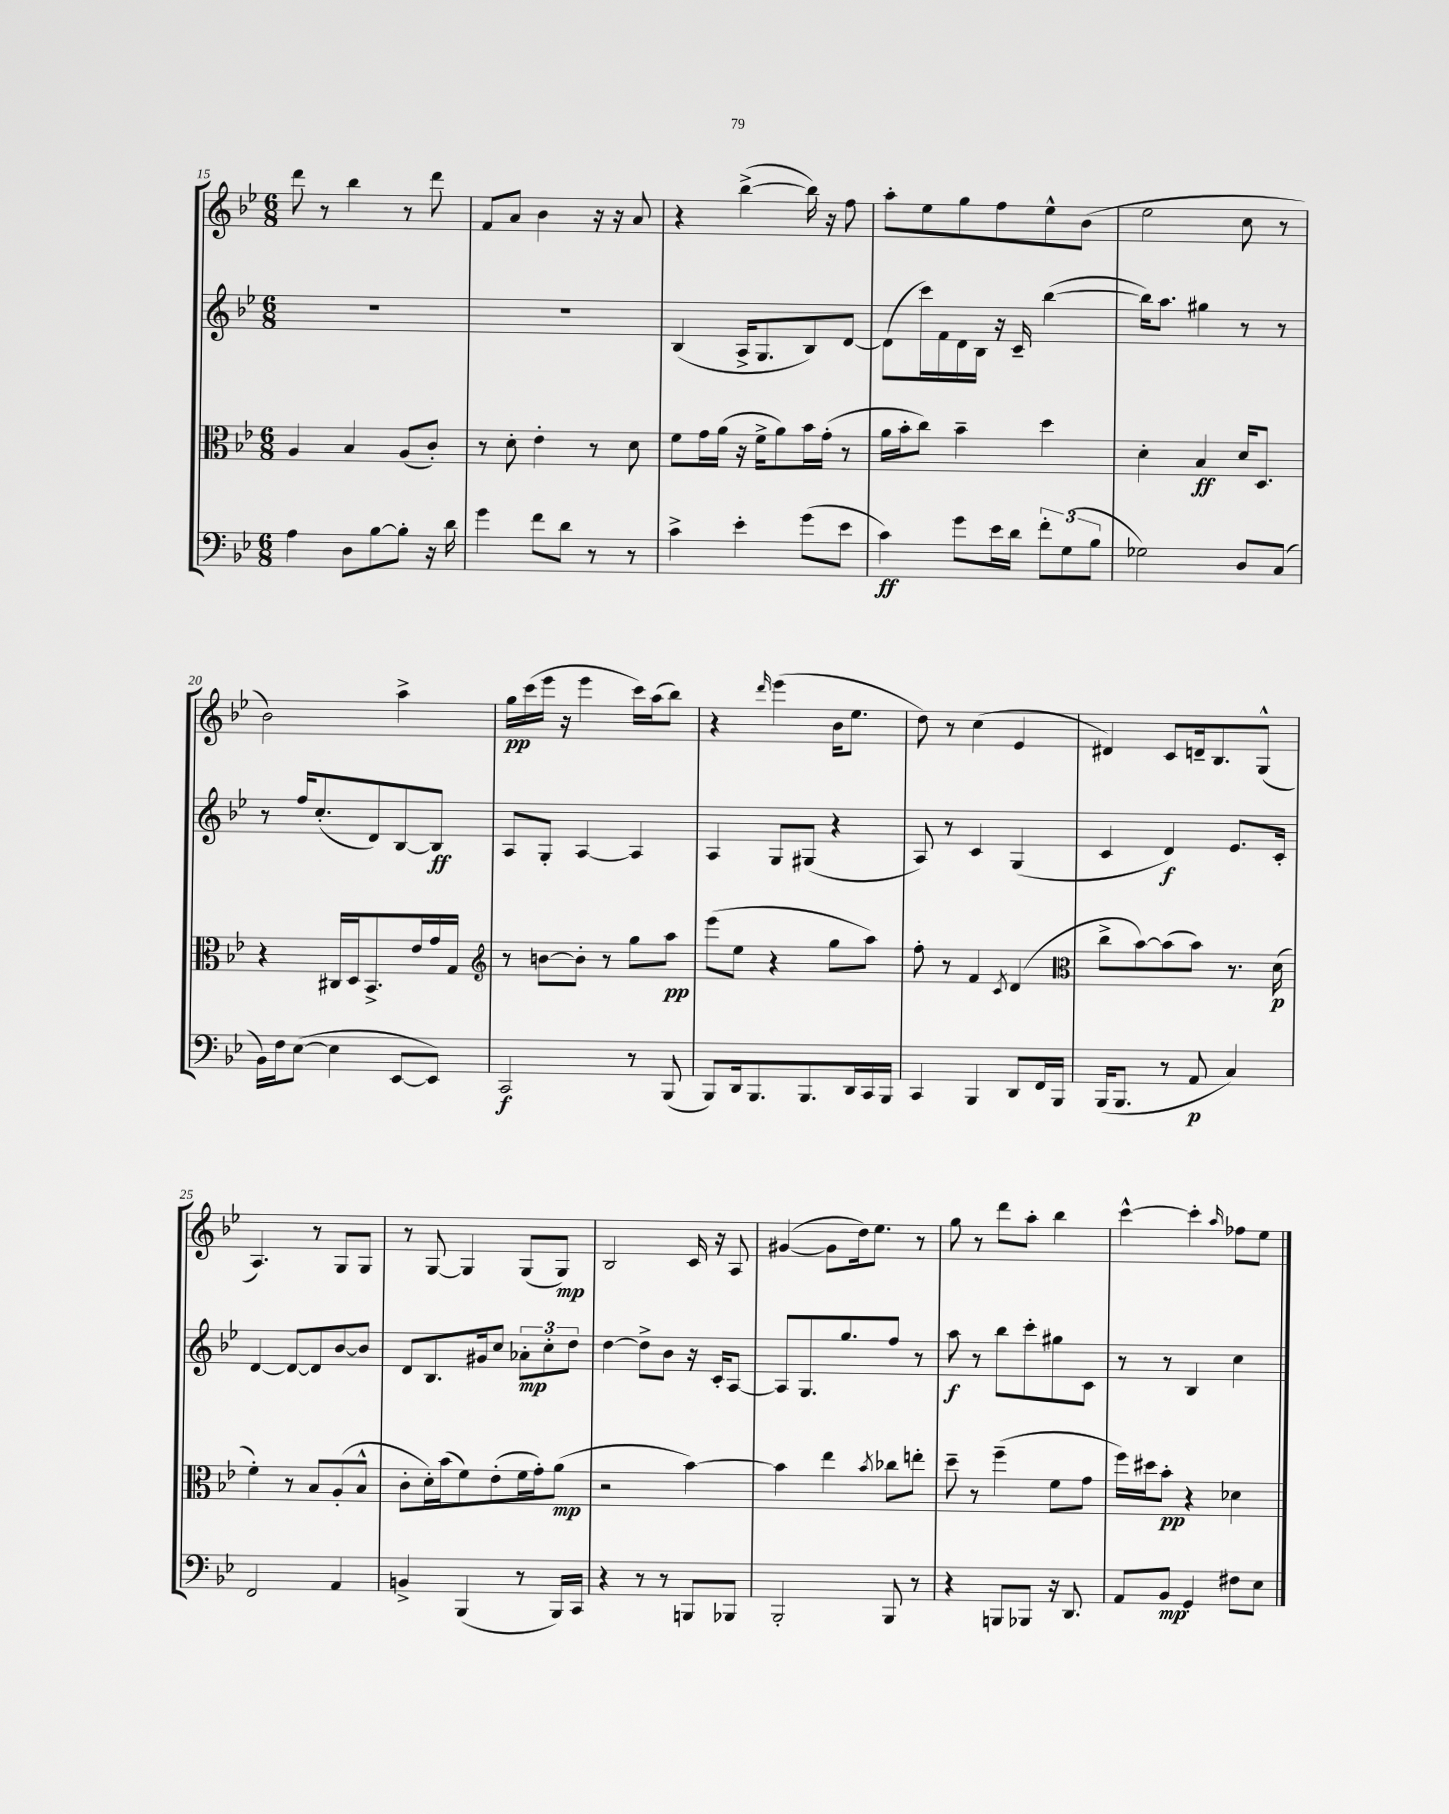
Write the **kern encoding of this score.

**kern	**kern	**kern	**kern
*staff4	*staff3	*staff2	*staff1
*clefF4	*clefC3	*clefG2	*clefG2
*k[b-e-]	*k[b-e-]	*k[b-e-]	*k[b-e-]
*M6/8	*M6/8	*M6/8	*M6/8
4A\	4A/	2.r	8ddd\
.	.	.	8r
8D\L	4B-/	.	4bb-\
[8B-\	.	.	.
8B-'\]J	(8A/L	.	8r
16r	8c'/J)	.	8ddd\
16d\	.	.	.
=	=	=	=
4g\	8r	2.r	8f/L
.	8d'\	.	8a/J
8f\L	4e-'\	.	4b-\
8d\J	.	.	.
8r	8r	.	16r
.	.	.	16r
8r	8d\	.	8a/
=	=	=	=
4c^\	8f\L	(4B-/	4r
.	16g\L	.	.
.	(16a\JJ	.	.
4e-'\	16r	16A^/LK	([4bb-^\
.	16f^\LK	8.G/	.
.	8a\)	.	.
(8g\L	16b-\L	8B-/)	16bb-\])
.	(16g'\JJ	.	16r
8e-\J	8r	[8d/J	8ff\
=	=	=	=
4c\)	16a\LL	(8d\]L	8aa'\L
.	16b-'\J	.	.
.	8cc\J)	16ccc\L)	8ee-\
.	.	16f\	.
8g\L	4b-~\	16d\	8gg\
.	.	16B-\JJ	.
16e-\L	.	16r	8ff\
16d\JJ	.	16c~/	.
12f'\L	4dd\	([4bb-\	8ee-^^\
(12G\	.	.	.
.	.	.	(8b-\J
12B-\J	.	.	.
=	=	=	=
2G-\)	4d'\	16bb-\]LK)	2ee-\
.	.	8.aa\J	.
.	4B-/	4gg#\	.
8D/L	16d/LK	8r	8cc\
.	8.D/J	.	.
(8C/J	.	8r	8r
=	=	=	=
16BB-\LL)	4r	8r	2b-\)
16F\J	.	.	.
([8E-\J	.	16ff/LK	.
.	.	(8.cc'/	.
4E-\]	16C#/LL	.	.
.	16D/J	.	.
.	8.BB-^/	8d/)	.
[8EE-/L	.	[8B-/	4aa^\
.	16e-/L	.	.
8EE-/]J)	16g/	8B-/]J	.
.	16G/JJ	.	.
=	=	=	=
*	*clefG2	*	*
2CC/	8r	8A/L	16gg\LL
.	.	.	(16ccc\
.	[8b\L	8G'/J	16eee-\JJ
.	.	.	16r
.	8b'\]J	[4A/	4eee-\
.	8r	.	.
8r	8gg\L	4A/]	16ccc\LL)
.	.	.	(16aa\J
(8BBB-/	8aa\J	.	8bb-\J)
=	=	=	=
8BBB-/L)	(8eee-\L	4A/	4r
16DD/k	8ee-\J	.	.
8.BBB-/	.	.	.
.	.	.	16qqddd/
.	4r	8G/L	(4eee-\
8.BBB-/	.	(8G#/J	.
.	8gg\L	4r	16b-\LK
16DD/L	.	.	8.ee-\J
16CC/	8aa\J)	.	.
16BBB-/JJ	.	.	.
=	=	=	=
4CC/	8ff'\	8A/)	8dd\)
.	8r	8r	8r
4BBB-/	4f/	4c/	(4cc\
.	8qc/	.	.
8DD/L	(4d/	(4G/	4e-/
16FF/L	.	.	.
16BBB-/JJ	.	.	.
=	=	=	=
*	*clefC3	*	*
(16BBB-/LK	8cc^\L	4c/	4d#/)
8.BBB-/J	.	.	.
.	[8b-\)	.	.
8r	(8b-\]	4d/)	8c/L
8AA/	8b-\J)	.	16d~/k
.	.	.	8.B-/
4C/)	8.r	8.e-/L	.
.	.	.	(8G^^/J
.	(16d\	16c'/Jk	.
=	=	=	=
2FF/	4f'\)	[4d/	4.A/)
.	8r	8d/_L	.
.	8B-/L	8d/]	8r
4AA/	(8A'/	[8b-/	8G/L
.	8B-^^/J	8b-/]J	8G/J
=	=	=	=
4BB^/	8c'\L	8d/L	8r
.	16d'\L)	8.B-/	[8G/
.	(16b-\J	.	.
(4BBB-/	8f\)	.	4G/]
.	.	16g#/k	.
.	(8e-'\	8cc/J	.
8r	16f\L	12a-'\L	(8G/L
.	16g'\J)	.	.
.	.	12cc'\	.
16BBB-/LL)	(8a\J	.	8G/J)
.	.	12dd\J	.
16CC/JJ	.	.	.
=	=	=	=
4r	2r	[4dd\	2B-/
8r	.	8dd^\]L	.
8r	.	8b-\J	.
8BBB/L	[4b-\)	16r	16c/
.	.	16c'/LK	16r
8BBB-/J	.	[8A/J	8A/
=	=	=	=
2BBB-'/	4b-\]	8A/]L	([4g#/
.	.	8.G/	.
.	4ee-\	.	8g#\]L
.	.	8.gg/	.
.	.	.	16dd\k)
.	.	.	8.ee-\J
.	8qb-/	.	.
8BBB-/	8cc-\L	8ff/J	.
8r	8ee'\J	8r	8r
=	=	=	=
4r	8dd~\	8aa\	8gg\
.	8r	8r	8r
8BBB/L	(4ff~\	8bb-\L	8ddd\L
8BBB-/J	.	8ccc'\	8aa'\J
16r	8f\L	8gg#\	4bb-\
8.DD/	.	.	.
.	8g\J	8c\J	.
=	=	=	=
8AA/L	16ff\LL)	8r	[4ccc^^\
.	16dd#\J	.	.
8BB-/J	8b-'\J	8r	.
4GG'/	4r	4B-/	4ccc'\]
.	.	.	16qqaa/
8F#\L	4d-\	4cc\	8ff-\L
8E-\J	.	.	8ee-\J
==	==	==	==
*-	*-	*-	*-
